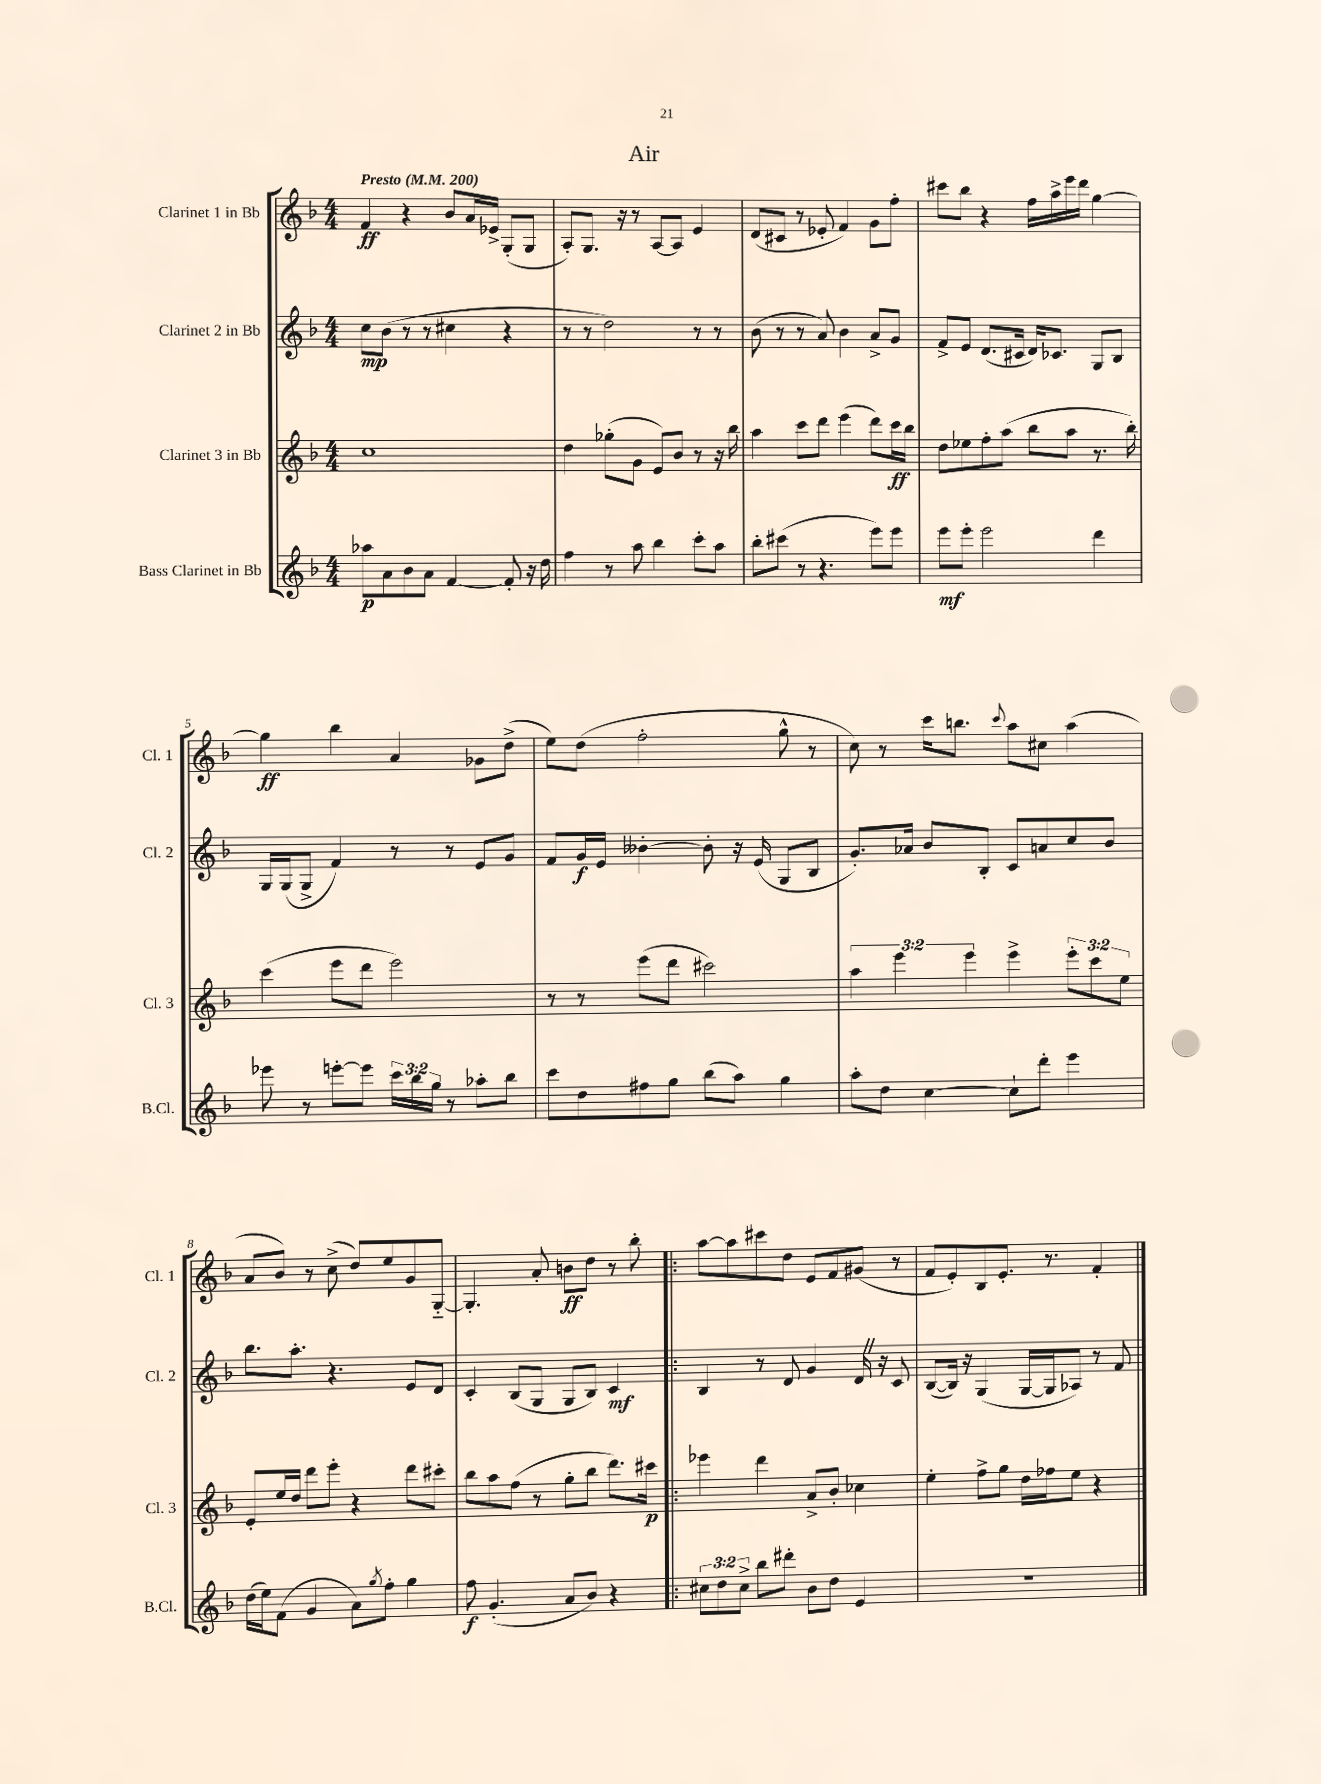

**kern	**kern	**kern	**kern
*staff4	*staff3	*staff2	*staff1
*clefG2	*clefG2	*clefG2	*clefG2
*k[b-]	*k[b-]	*k[b-]	*k[b-]
*M4/4	*M4/4	*M4/4	*M4/4
*MM200	*MM200	*MM200	*MM200
8aa-	1cc	8cc	4f
8a	.	(8b-	.
8b-	.	8r	4r
8a	.	8r	.
[4f	.	4cc#	8b-
.	.	.	16a
.	.	.	16e-^
8f']	.	4r	(8G'
16r	.	.	8G
16dd	.	.	.
=	=	=	=
4ff	4dd	8r	8A')
.	.	8r	8.G
8r	(8gg-'	2dd)	.
.	.	.	16r
8aa	8g	.	8r
4bb-	8e)	.	[8A
.	8b-	.	8A]
8ccc'	8r	8r	4e
8aa	16r	8r	.
.	16bb-	.	.
=	=	=	=
8bb-'	4aa	(8b-	(8d
(8ccc#	.	8r	8c#
8r	8ccc	8r	8r
4.r	8ddd	8a)	8e-'
.	(4eee	4b-	4f)
8eee)	8ddd)	8a^	8g
8eee	16ccc	8g	8ff'
.	16bb-	.	.
=	=	=	=
8eee	8dd	8f^	8ccc#
8eee'	8ee-	8e	8bb-
2eee	8ff'	(8.d	4r
.	(8aa	.	.
.	.	16c#	.
.	8bb-	16d)	16ff
.	.	8.c-	16aa^
.	8aa	.	16eee
.	.	.	16ddd
4ddd	8.r	8G	[4gg
.	.	8B-	.
.	16bb-')	.	.
=	=	=	=
8eee-	(4ccc	16G	4gg]
.	.	(16G	.
8r	.	8G^	.
[8eee'	8eee	4f)	4bb-
8eee]	8ddd	.	.
24ccc	2eee)	8r	4a
24bb-	.	.	.
24gg	.	.	.
8r	.	8r	.
8aa-'	.	8e	8g-
8bb-	.	8g	(8dd^
=	=	=	=
8ccc	8r	8f	8ee)
8dd	8r	16g	(8dd
.	.	16e	.
8ff#	(8eee	[4b--'	2ff'
8gg	8ddd	.	.
(8bb-	2ccc#)	8b--']	.
8aa)	.	16r	.
.	.	(16e	.
4gg	.	8G	8gg^^
.	.	8B-	8r
=	=	=	=
8aa'	6aa	8.g')	8cc)
8dd	.	.	8r
.	6eee	.	.
.	.	16a-	.
[4cc	.	8b-	16ccc
.	.	.	8.bb
.	6eee	.	.
.	.	8B-'	.
.	.	.	8qqccc
8cc`]	4eee^	8c	8aa
8ddd'	.	8a	8cc#
4eee	12eee'	8cc	(4aa
.	12ccc	.	.
.	.	8b-	.
.	12ee	.	.
=	=	=	=
(16dd	8e'	8.bb-	8a
16ee)	.	.	.
(8f	16ee	.	8b-)
.	16dd	8.aa'	.
4g	8ddd	.	8r
.	8eee'	4.r	(8cc^
8a)	4r	.	8dd)
8qgg	.	.	.
8ff'	.	.	8ee
4gg	8ddd	8e	8g
.	8ccc#'	8d	[8G'~
=	=	=	=
8ff	8bb-	4c'	4.G']
(4.g'	8aa	.	.
.	(8ff	(8B-	.
.	8r	8G	8a'
8a	8gg'	8G	8b
8b-)	8bb-	8B-)	8dd
4r	8.ddd)	4c	8r
.	.	.	8bb-'
.	16ccc#	.	.
=!|:	=!|:	=!|:	=!|:
12cc#	4eee-	4B-	[8aa
12dd	.	.	.
.	.	.	8aa]
12cc#^	.	.	.
8bb-	4ddd	8r	8ccc#
8ddd#'	.	8d	8dd
8b-	8a^	4g	8e
8dd	8b-'	.	8f
4e	4cc-	16d	(8g#
.	.	16r	.
.	.	8c	8r
=	=	=	=
1r	4ee'	([8B-	8f
.	.	16B-])	8e')
.	.	16r	.
.	8ff^	(4G	8B-
.	8gg	.	8.e'
.	16dd	[16G	.
.	16ff-	16G]	8.r
.	8ee	8A-)	.
.	4r	8r	4f'
.	.	8f	.
==	==	==	==
*-	*-	*-	*-
